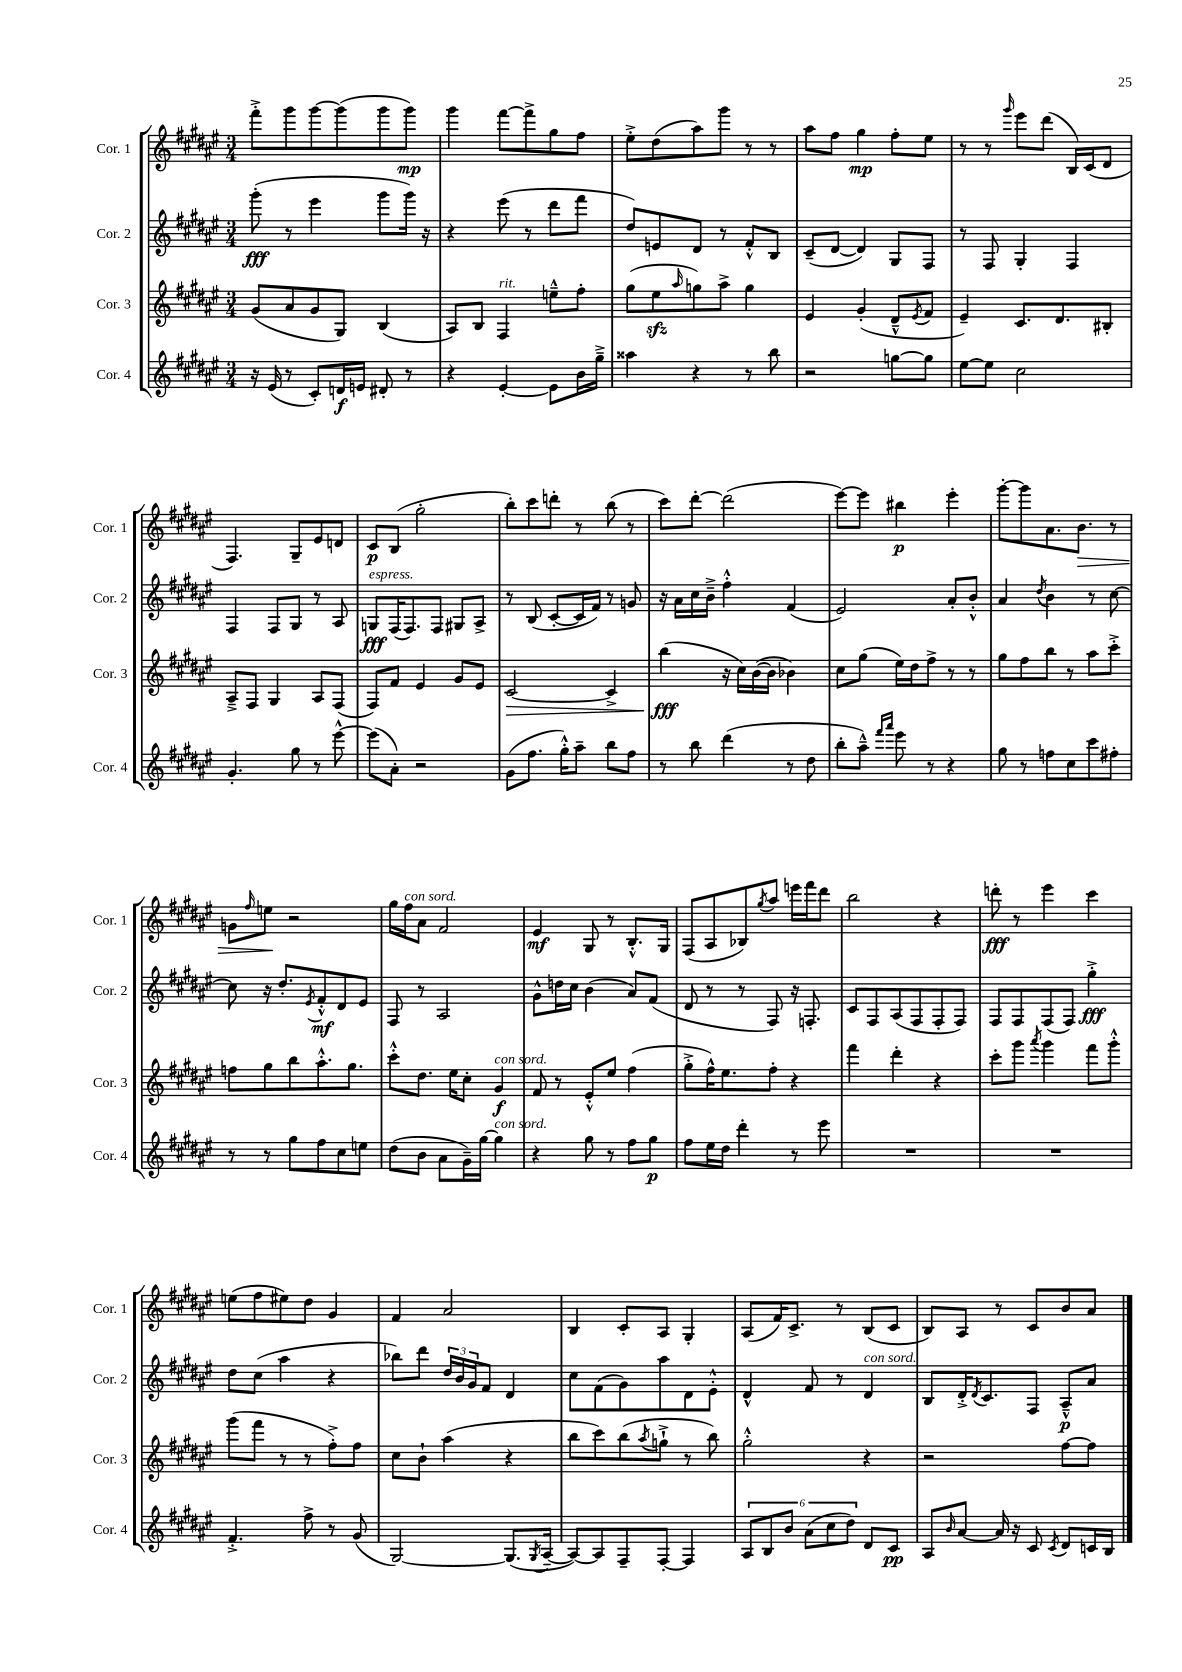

**kern	**kern	**kern	**kern
*staff4	*staff3	*staff2	*staff1
*clefG2	*clefG2	*clefG2	*clefG2
*k[f#c#g#d#a#e#]	*k[f#c#g#d#a#e#]	*k[f#c#g#d#a#e#]	*k[f#c#g#d#a#e#]
*M3/4	*M3/4	*M3/4	*M3/4
16r	(8g#/L	(8ggg#'\	8fff#'^\L
(16e#/	.	.	.
8r	8a#/	8r	8ggg#\
8c#'/L)	8g#/	4eee#\	[8ggg#\
16d/L	8G#/J)	.	(8ggg#\]
16e/JJ	.	.	.
8d#'/	(4B/	8ggg#\L	8ggg#\
8r	.	16ggg#\Jk)	8ggg#\J)
.	.	16r	.
=	=	=	=
4r	8A#/L)	4r	4ggg#\
.	8B/J	.	.
[4e#'/	4F#/	(8eee#\	[8fff#\L
.	.	8r	8fff#^\]
8e#\]L	8ee~^^\L	8ddd#\L	8gg#\
16b\L	8ff#'\J	8fff#\J	8ff#\J
16gg#~^\JJ	.	.	.
=	=	=	=
4aa##\	(8gg#\L	8dd#/L)	8ee#'^\L
.	8ee#\	8e/	(8dd#\
.	16qqaa#/	.	.
4r	8gg\)	8d#/J	8aa#\)
.	8aa#^\J	8r	8ggg#\J
8r	4gg\	8f#'^^/L	8r
8bb\	.	8B/J	8r
=	=	=	=
2r	4e#/	(8c#~/L	8aa#\L
.	.	[8d#/J	8ff#\J
.	(4g#'/	4d#/])	4gg#\
[8gg\L	8d#~^^/L	8G#/L	8ff#'\L
.	8qe#/	.	.
8gg\]J	8f#/J	8F#/J	8ee#\J
=	=	=	=
[8ee#\L	4e#~/)	8r	8r
8ee#\]J	.	8F#/	8r
.	.	.	16qqggg#/
2cc#\	8.c#/L	4G#'/	8eee#\L
.	.	.	(8ddd#\J
.	8.d#/	.	.
.	.	4F#/	16B/LL)
.	.	.	(16c#/J
.	8B#'/J	.	8d#/J
=	=	=	=
4.g#'/	8A#~^/L	4F#/	4.F#/)
.	8F#/J	.	.
.	4G#/	8F#/L	.
8gg#\	.	8G#/J	8G#~/L
8r	8A#/L	8r	8e#/
[8eee#^^\	(8F#/J	8A#/	8d/J
=	=	=	=
(8eee#\]L	8F#/L)	8G/L	8c#/L
8a#'\J)	8f#/J	(16F#/K	(8B/J
.	.	8.F#/)	.
2r	4e#/	.	2gg#'\
.	.	8F#/J	.
.	8g#/L	8G#/L	.
.	8e#/J	8A#^/J	.
=	=	=	=
(8g#\L	[2c#/	8r	8bb'\L)
8.ff#\J	.	(8B/	8ccc#\
.	.	[8c#'/L	8ddd'\J
16gg#'^^\LK)	.	.	.
8aa#~\J	.	16c#/]L	8r
.	.	16f#/JJ)	.
8bb\L	4c#^/]	8r	(8bb\
8ff#\J	.	8g/	8r
=	=	=	=
8r	(4bb\	16r	8ccc#\L)
.	.	16a#\LL	.
8bb\	.	16cc#\	[8ddd#'\J
.	.	16b~^\JJ	.
(4ddd#\	16r	4ff#'^^\	(2ddd#\]
.	16cc#\LL)	.	.
.	([16b\	.	.
.	16b\]JJ	.	.
8r	4b-\)	(4f#/	.
8dd#\	.	.	.
=	=	=	=
8bb'\L	8cc#\L	2e#/)	[8eee#\L)
8aa#~^^\J)	(8gg#\J	.	8eee#\]J
16qqfff#/LL	.	.	.
16qqaaa#/JJ	.	.	.
8eee#\	16ee#\LL)	.	4bb#\
.	16dd#\J	.	.
8r	8ff#^\J	.	.
4r	8r	8a#'/L	4eee#'\
.	8r	8b'^^/J	.
=	=	=	=
8gg#\	8gg#\L	4a#/	[8ggg#'\L
8r	8ff#\	.	8ggg#\]
.	.	8qdd#/	.
8ff\L	8bb\J	4b\	8.a#\
8cc#\	8r	.	.
.	.	.	8.b\J
8ccc#\	8aa#\L	8r	.
8ff#'\J	8ccc#'^\J	[8cc#\	8r
=	=	=	=
8r	8ff\L	8cc#\]	8g\L
.	.	.	16qqff#/
8r	8gg#\	16r	8ee\J
.	.	8.dd#'/L	.
8gg#\L	8bb\	.	2r
.	.	8qe#/	.
8ff#\	8.aa#'^^\	8f#'^^/	.
8cc#\	.	8d#/	.
.	8.gg#\J	.	.
8ee\J	.	8e#/J	.
=	=	=	=
(8dd#\L	8ccc#'^^\L	8F#/	16gg#\LL
.	.	.	16ff#\J
8b\J	8.dd#\J	8r	8a#\J
8a#\L	.	2A#/	2f#/
.	16ee#\LK	.	.
16g#~\L)	8cc#'\J	.	.
[16gg#\JJ	.	.	.
4gg#\]	4g#/	.	.
=	=	=	=
4r	8f#/	8g#^^\L	4e#/
.	8r	16dd\L	.
.	.	16cc#\JJ	.
8gg#\	8e#'^^/L	(4b\	8G#/
8r	8ee#/J	.	8r
8ff#\L	(4ff#\	8a#/L)	8.B'^^/L
8gg#\J	.	(8f#/J	.
.	.	.	16G#/Jk
=	=	=	=
8ff#\L	8gg#'^\L	8d#/	(8F#/L
16ee#\L	16ff#^^\K)	8r	8A#/
16dd#\JJ	8.ee#\	.	.
4ddd#'\	.	8r	8B-/)
.	.	.	8qgg#/
.	8ff#'\J	8F#/)	8aa#/J
8r	4r	16r	16eee\LL
.	.	8.F'/	16fff#\J
8eee#\	.	.	8ddd#\J
=	=	=	=
2.r	4fff#\	8c#/L	2bb\
.	.	8F#/	.
.	4ddd#'\	(8A#/	.
.	.	8F#/	.
.	4r	8F#'/	4r
.	.	8F#/J)	.
=	=	=	=
2.r	8ccc#'\L	8F#/L	8ddd'\
.	8ggg#\J	8F#/	8r
.	8qaaa#/	.	.
.	4ggg#\	(8F#/	4eee#\
.	.	8F#/J)	.
.	8fff#\L	4gg#'^\	4ccc#\
.	8ggg#'^^\J	.	.
=	=	=	=
4.f#'^/	(8ggg#\L	8dd#\L	(8ee\L
.	8fff#\J	(8cc#\J	8ff#\
.	8r	4aa#\	8ee#\)
8ff#^\	8r	.	8dd#\J
8r	8ff#'^\L)	4r	4g#/
(8g#/	8ff#\J	.	.
=	=	=	=
[2G#/)	8cc#\L	8bb-\L)	4f#/
.	8b`\J	8ddd#\J	.
.	(4aa#\	24dd#/LL	2a#/
.	.	24b/	.
.	.	24g#/J	.
.	.	8f#/J	.
(8.G#/]L	4r	4d#/	.
8qG#/	.	.	.
[16A#~/Jk	.	.	.
=	=	=	=
8A#/_L)	8bb\L	8cc#\L	4B/
8A#/]	8ccc#\)	(8f#\	.
8F#~/	(8bb\	8g#\)	8c#'/L
.	8qaa#/	.	.
[8F#'/J	8gg`^\J	8aa#\	8A#/J
4F#/]	8r	8d#\	4G#'/
.	8bb\)	8e#'^^\J	.
=	=	=	=
12A#/L	2gg#'^^\	4d#^^/	(8A#/L
12B/	.	.	.
.	.	.	16f#/K)
12b/J	.	.	.
.	.	.	8.c#^/J
(12a#\L	.	8f#/	.
12cc#\	.	.	.
.	.	8r	8r
12dd#\J)	.	.	.
8d#/L	4r	4d#/	(8B/L
8c#/J	.	.	8c#/J
=	=	=	=
8A#/L	2r	8B/L	8B/L)
16qqb/	.	.	.
[8a#/J	.	16d#'^/K	8A#/J
.	.	8qd#/	.
.	.	8.c#/	.
16a#/]	.	.	8r
16r	.	.	.
8c#/	.	8F#/J	8c#/L
8qc#/	.	.	.
8d#/L	[8ff#\L	8A#~^^/L	8b/
16c/L	8ff#\]J	8a#/J	8a#/J
16B/JJ	.	.	.
==	==	==	==
*-	*-	*-	*-
